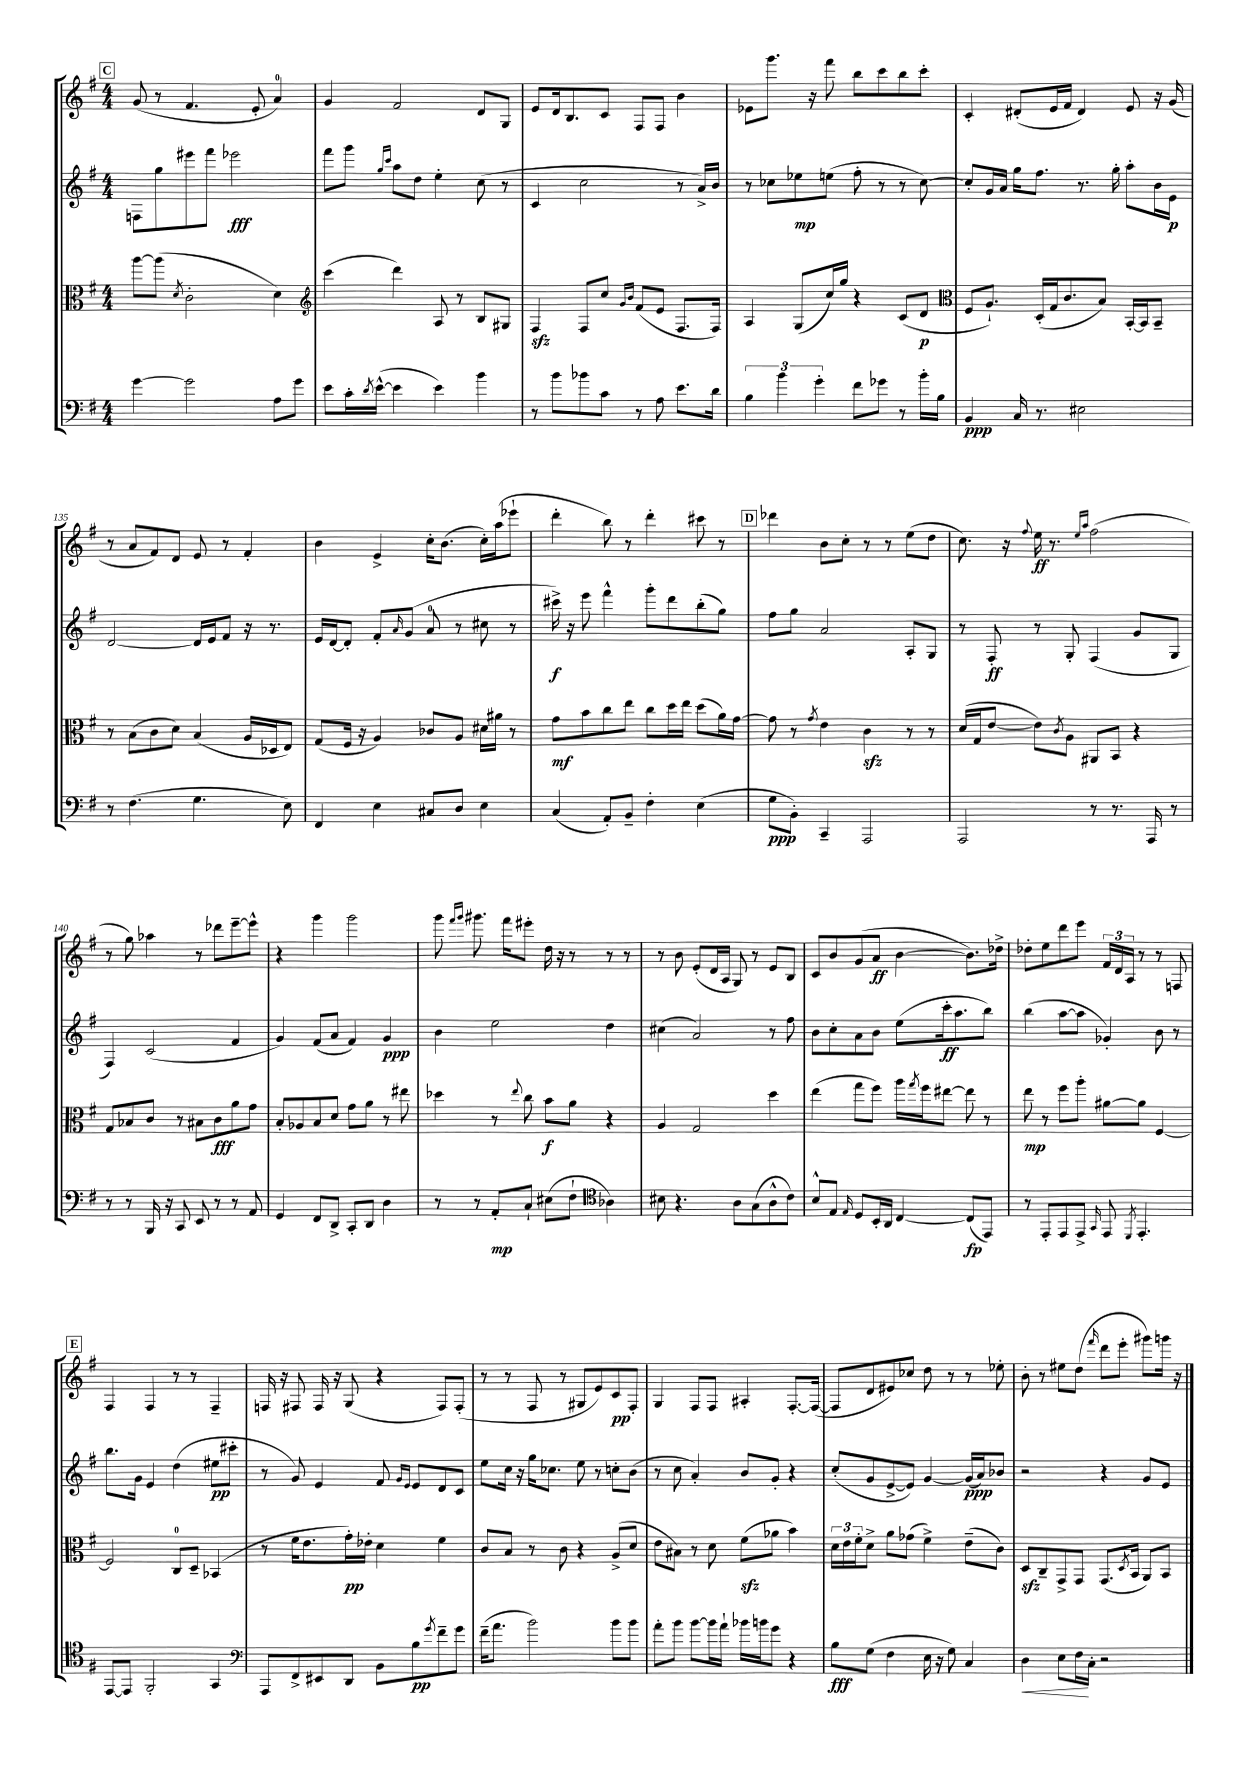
<<
\new StaffGroup <<
\new Staff = "s0" {
    \clef treble \key g \major \numericTimeSignature \time 4/4
    \mark \markup { \box "C" } g'8( r8 fis'4. e'8-. a'4-0) |
    g'4 fis'2 d'8 g8 |
    e'8 d'16 b8. c'8 fis8 fis8 b'4 |
    ees'8 g'''8. r16 fis'''8 b''8 c'''8 b''8 c'''8-. |
    c'4-. dis'8-.( e'16 fis'16 dis'4) e'8 r16 g'16( |
    r8 a'8 fis'8) d'8 e'8 r8 fis'4-. |
    b'4 e'4-> c''16-. b'8.( c''16-.) a''16( ees'''8-! |
    d'''4-. b''8) r8 d'''4-. cis'''8 r8 |
    \mark \markup { \box "D" } des'''4 b'8 c''8-. r8 r8 e''8( d''8 |
    c''8.) r16 \appoggiatura { fis''8 } e''16\ff r8. \grace { e''16 a''16 } fis''2( |
    r8 g''8) aes''4 r8 des'''8 e'''8~-- e'''8-^ |
    r4 g'''4 g'''2 |
    g'''8 \grace { fis'''16 g'''16 } gis'''8. fis'''16 eis'''8-. d''16 r16 r8 r8 r8 |
    r8 b'8 e'8-.( d'16 a16 g8) r8 e'8 b8 |
    c'8 b'8 g'8( a'8\ff b'4~ b'8.) des''16-> |
    des''8-. e''8 d'''8 e'''8 \tuplet 3/2 { fis'16 d'16 a16 } r8 r8 f8 |
    \mark \markup { \box "E" } fis4 fis4 r8 r8 fis4-- |
    f16 r16 fis8 fis16 r16 g8( r4 fis8) fis8-.( |
    r8 r8 fis8 r8 gis8 e'8) c'8\pp fis8-. |
    g4 fis8 fis8 ais4-. fis8.~-. fis16~( |
    fis8 d'8 eis'8) ces''8 d''8 r8 r8 ees''8-. |
    b'8-. r8 eis''8 d''8( \grace { fis'''16 } d'''8 e'''8-. gis'''8) g'''16 r16 \bar "|." |
}
\new Staff = "s1" {
    \clef treble \key g \major \numericTimeSignature \time 4/4
    \mark \markup { \box "C" } f8 g''8 eis'''8 fis'''8 ees'''2\fff |
    fis'''8 g'''8 \grace { g''16 c'''16 } a''8 d''8 e''4-. c''8( r8 |
    c'4 c''2 r8 a'16->) b'16 |
    r8 ces''8 ees''8\mp e''8( fis''8-. r8 r8 ces''8~) |
    ces''8-. g'16 a'16 g''16 fis''8. r8. g''16-. a''8-. b'16 e'16\p |
    d'2~ d'16 e'16 fis'8 r16 r8. |
    e'16 d'16~ d'8-. fis'8-. \grace { a'16 } g'8( a'8-0 r8 cis''8 r8 |
    cis'''16->\f) r16 e'''8 fis'''4-^ g'''8-. d'''8 b''8-.( g''8) |
    \mark \markup { \box "D" } fis''8 g''8 a'2 a8-. g8 |
    r8 fis8-.\ff r8 g8-. fis4( g'8 g8 |
    fis4) c'2( fis'4 |
    g'4) fis'8( a'8 fis'4) g'4\ppp |
    b'4 e''2 d''4 |
    cis''4( a'2) r8 fis''8 |
    b'8 c''8-. a'8 b'8 e''8( c'''16-.\ff a''8. b''8) |
    b''4( a''8~ a''8 ges'4-.) b'8 r8 |
    \mark \markup { \box "E" } b''8. g'16 e'4 d''4( eis''8\pp cis'''8-. |
    r8 g'8) e'4 fis'8 \grace { g'16 e'16 } e'8 d'8 c'8 |
    e''8 c''16 r16 g''16 ces''8. e''8 r8 c''8-. b'8( |
    r8 c''8 a'4-.) b'8 g'8-. r4 |
    c''8-.( g'8 e'8~-> e'8) g'4~ g'16\ppp( a'16) bes'8 |
    r2 r4 g'8 e'8 \bar "|." |
}
\new Staff = "s2" {
    \clef alto \key g \major \numericTimeSignature \time 4/4
    \mark \markup { \box "C" } a''8~ a''8( \acciaccatura { d'8 } c'2-. d'4) |
    \clef treble c'''4( d'''4) a8 r8 b8 gis8 |
    fis4\sfz fis8 c''8 \grace { g'16 b'16 } fis'8( e'8 fis8. fis16) |
    a4 g8( c''16) g''16 r4 c'8( d'8\p |
    \clef alto fis8 a8.-!) d16-.( g16 c'8. b8) b,16~-. b,16 b,8-- |
    r8 b8( c'8 d'8) b4( a16 des16 e8) |
    g8( fis16 r16 a4) ces'8 a8 dis'16 ais'16 r8 |
    g'8\mf b'8 c''8 e''8 c''8 d''16 e''16 d''8( a'16) g'16~ |
    \mark \markup { \box "D" } g'8 r8 \acciaccatura { g'8 } e'4 c'4\sfz r8 r8 |
    d'16( g16 e'8~ e'8) \acciaccatura { c'8 } a8 ais,8 b,8 r4 |
    g8 bes8 c'8 r8 bis8 c'8\fff a'8 g'8 |
    b8-. aes8 b8 d'8 g'8 a'8 r8 eis''8 |
    des''4 r8 \appoggiatura { e''8 } c''8 b'8\f a'8 r4 |
    a4 g2 d''4 |
    e''4( g''8 fis''8) a''16 \acciaccatura { g''8 } fis''16 eis''8~ eis''8 r8 |
    e''8\mp r8 fis''8 a''8-. ais'8~ ais'8 fis4~ |
    \mark \markup { \box "E" } fis2 c8-0 d8-- bes,4( |
    r8 fis'16 e'8. g'16-.\pp) ees'16-. d'4 fis'4 |
    c'8 b8 r8 c'8 r4 a8->( d'8 |
    e'8 bis8) r8 d'8 fis'8\sfz( aes'8 b'4) |
    \tuplet 3/2 { d'16 e'16 fis'16-. } d'8-> a'8 ges'8( fis'4->) e'8--( c'8) |
    d8\sfz c8-- g,8-> g,8 g,8.( \acciaccatura { d8 } b,16 a,8) b,8 \bar "|." |
}
\new Staff = "s3" {
    \clef bass \key g \major \numericTimeSignature \time 4/4
    \mark \markup { \box "C" } g'4~ g'2 a8 g'8 |
    e'8 c'16-. \acciaccatura { d'8 } e'16~-^( e'4 e'4) b'4 |
    r8 b'8 bes'8 c'8 r8 a8 e'8. d'16 |
    \tuplet 3/2 { b4 b'4 g'4-. } fis'8 ges'8 r8 b'16-. b16 |
    b,4\ppp c16 r8. eis2 |
    r8 fis4.( g4. e8) |
    fis,4 e4 cis8 d8 e4 |
    c4( a,8-.) b,8-- fis4-. e4( |
    \mark \markup { \box "D" } g8\ppp b,8-.) c,4-- a,,2 |
    a,,2 r8 r8. a,,16 r8 |
    r8 r8 b,,16 r16 c,8 e,8 r8 r8 a,8 |
    g,4 fis,8 d,8-> c,8-. d,8 d4 |
    r8 r8 a,8-.\mp c8-! eis8( fis8-! \clef tenor aes4) |
    bis8 r4. a8 g8( a8-^ c'8) |
    b8-^ e8 \grace { e16 } d8 b,16-. a,16 c4~ c8\fp( e,8) |
    r8 e,8-. e,8 e,8-> \grace { g,16 } e,8 \acciaccatura { d,8 } e,4.-. |
    \mark \markup { \box "E" } e,8~ e,8 fis,2-. g,4 |
    \clef bass a,,8 fis,8-> eis,8 d,8 b,8 b8\pp \acciaccatura { g'8 } fis'8-- g'8 |
    fis'16--( a'8. b'2) b'8 b'8 |
    a'8-. b'8 b'8~ b'16 a'16-! bes'16 b'16 g'8 r4 |
    b8\fff g8( fis4 e16 r16 g8) c4 |
    d4\< e8 fis16\! c16-. r2 \bar "|." |
}
>>
>>
\layout { \context { \Score currentBarNumber = #130 } }
